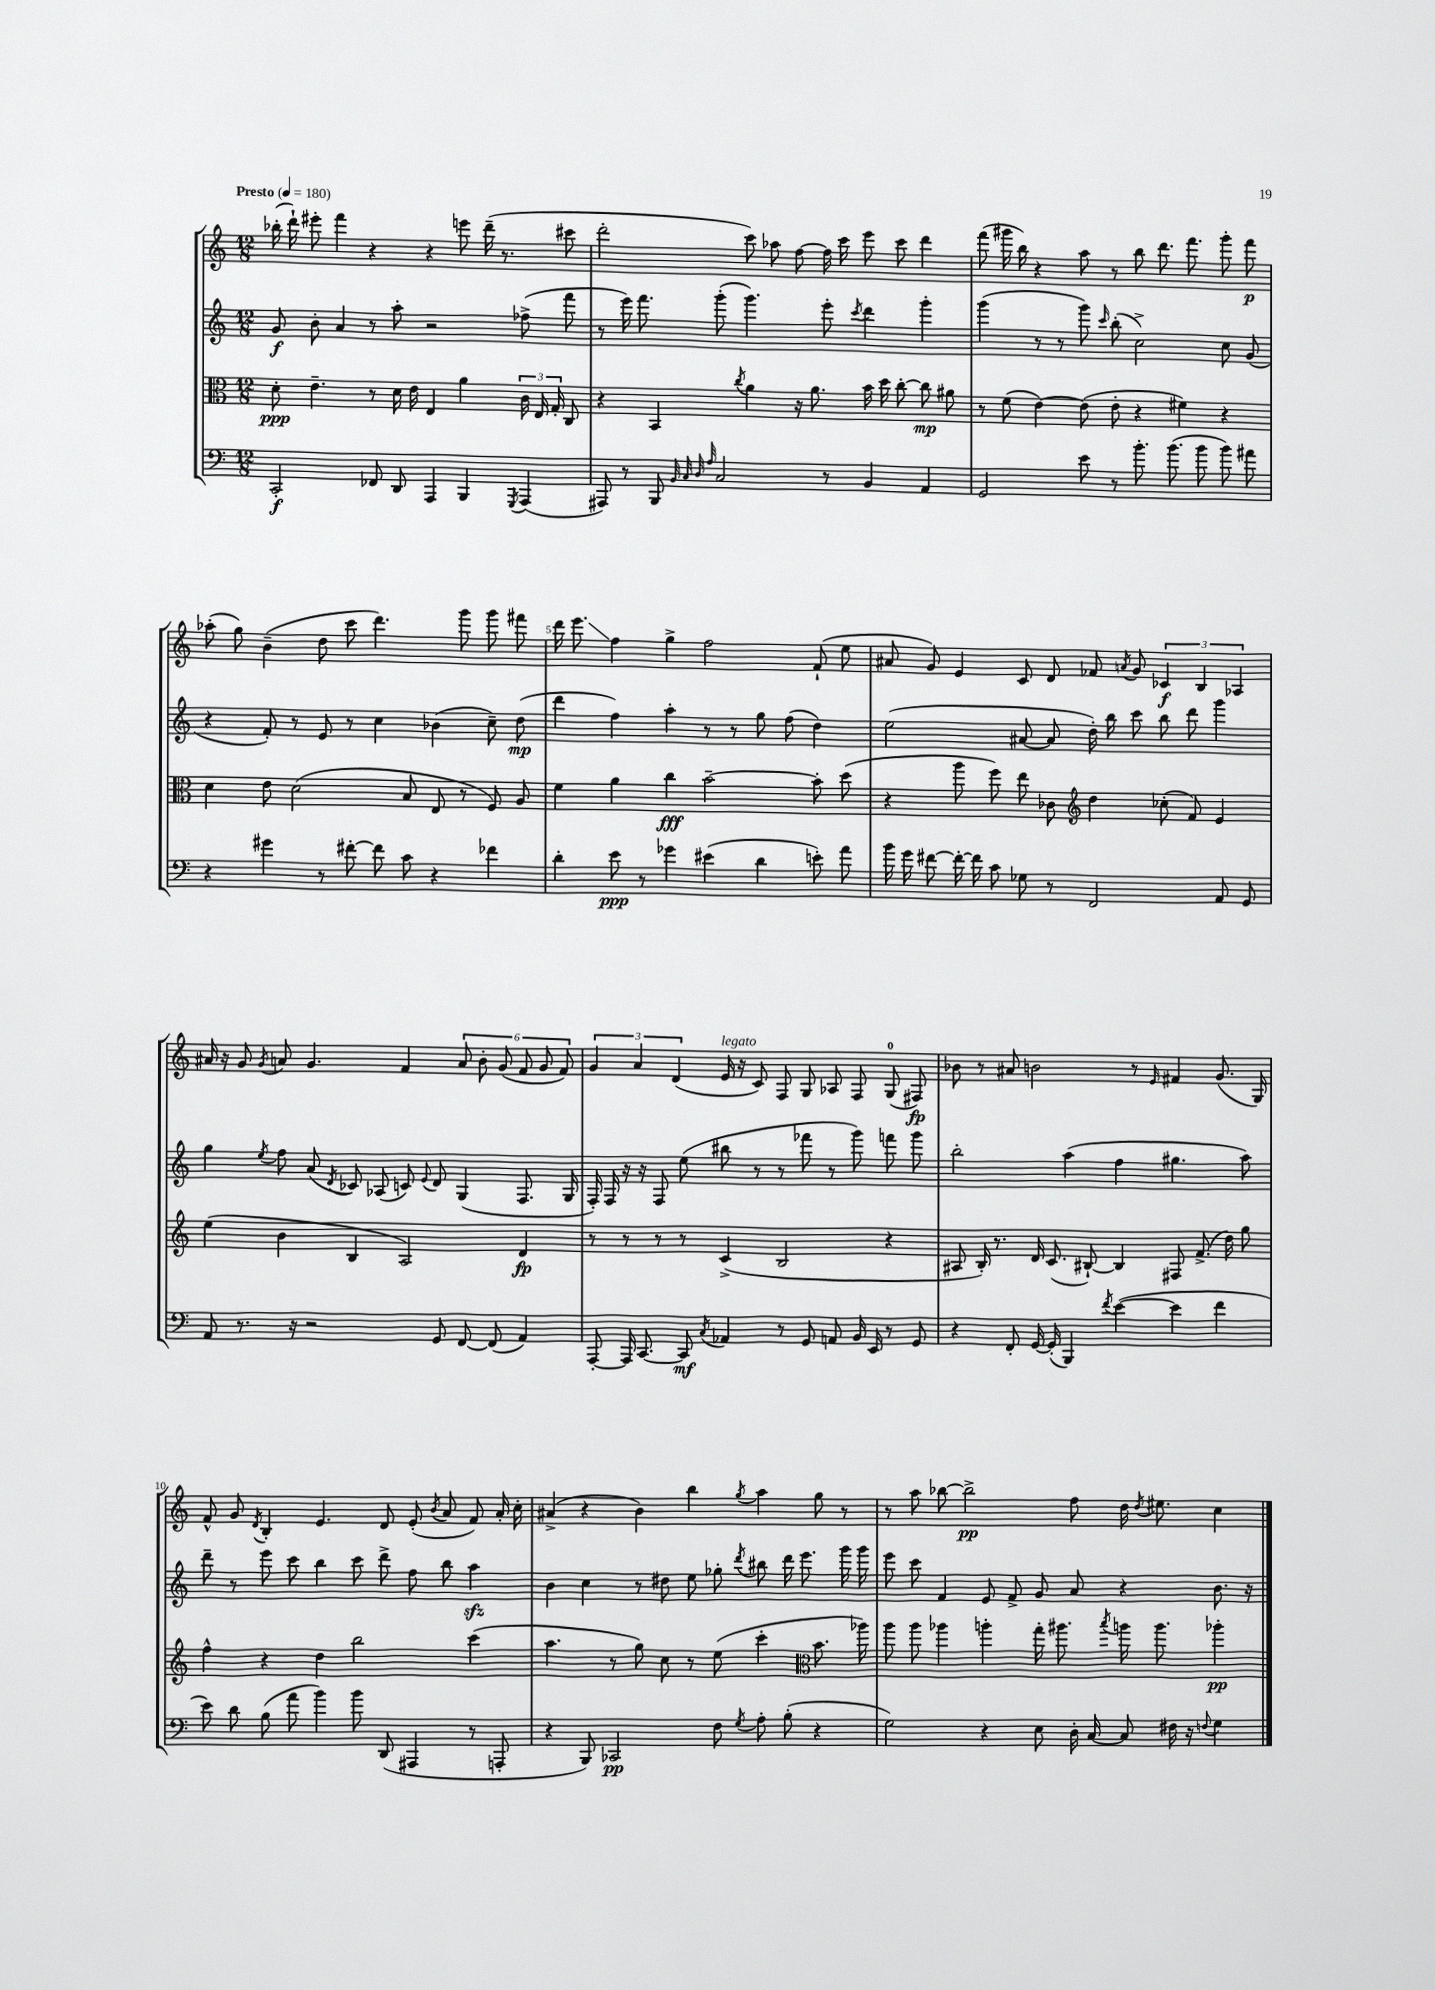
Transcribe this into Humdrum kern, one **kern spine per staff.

**kern	**kern	**kern	**kern
*staff4	*staff3	*staff2	*staff1
*clefF4	*clefC3	*clefG2	*clefG2
*k[]	*k[]	*k[]	*k[]
*M12/8	*M12/8	*M12/8	*M12/8
*MM180	*MM180	*MM180	*MM180
2CC'/	8d'\	8g/	(16bb-'\
.	.	.	16ddd`\)
.	4.e~\	8b'\	8eee#'\
.	.	4a/	4fff\
8FF-/	8r	8r	4r
8DD/	16d\	8aa'\	.
.	16e\	.	.
4AAA/	4E/	2r	4r
4BBB/	4a\	.	8eee\
.	.	.	(16ddd~\
.	.	.	8.r
8qGGG/	.	.	.
(4AAA/	24c\	(8ff-^\	.
.	24E/	.	.
.	24G'/	.	.
.	8C/	8fff\	8ccc#\
=	=	=	=
8AAA#/)	4r	8r	2ddd'\
8r	.	16eee\)	.
.	.	8.fff\	.
8BBB/	4BB/	.	.
32qqBB/	.	.	.
32qqC/	.	.	.
32qqD/	.	.	.
32qqA/	.	.	.
2C/	.	(8ggg'\	.
.	8qcc/	.	.
.	4a\	4.ggg\)	8ccc\)
.	.	.	8aa-\
.	16r	.	[8ff\
.	8.a\	.	.
8r	.	8eee'\	16ff\]
.	.	.	16ccc\
.	.	8qccc/	.
4BB/	16b\	4ddd\	8eee\
.	16dd\	.	.
.	[8cc'\	.	8ccc\
4AA/	8cc\]	4ggg'\	4ddd\
.	8a#\	.	.
=	=	=	=
2GG/	8r	(4ggg\	(8fff\
.	(8f\	.	16ggg#\
.	.	.	16bb\)
.	[4e\)	8r	4r
.	.	8r	.
8e\	(8e\]	8ggg\)	8aa\
.	.	16qqccc/	.
8r	8e'\	(8bb'\	8r
8.b'\	4r	2cc^\)	8bb\
.	.	.	8.ddd\
(8.b\	.	.	.
.	4f#\)	.	.
.	.	.	8.fff\
8b\	.	.	.
8b\)	4r	8cc\	8ggg#'\
8a#\	.	(8g/	8fff\
=	=	=	=
4r	4d\	4r	(8aa-'\
.	.	.	8gg\)
4g#\	8e\	8f'/)	(4b~\
.	(2d\	8r	.
8r	.	8e/	8dd\
[8f#'\	.	8r	8ccc\
8f#\]	.	4cc\	4.ddd\)
8c\	8B/	.	.
4r	8E/	(4b-\	.
.	8r	.	8ggg\
4f-\	8F/)	8cc~\)	8ggg\
.	8A/	(8dd\	8fff#\
=	=	=	=
4d'\	4f\	4ddd\	16ddd\
.	.	.	8.eee\
8e\	4a\	4ff\)	4ff\
8r	.	.	.
4g-\	4cc\	4aa'\	4gg^\
(4e#\	[2b~\	8r	2ff\
.	.	8r	.
4d\	.	8gg\	.
.	.	(8ff\	.
8e'\)	8b'\]	4dd\)	(8f`/
8a\	(8dd\	.	8ee\
=	=	=	=
16b\	4r	(2ee\	8a#/
16g\	.	.	.
[8f#\	.	.	8g/)
16f#'\_	8aa\	.	4e/
16f#\]	.	.	.
8c\	8ff\)	.	.
8G-\	8ee\	[8a#/	8c/
8r	8c-\	8a#/]	8d/
*	*clefG2	*	*
2FF/	4dd\	16dd'\)	8f-/
.	.	16bb\	.
.	.	.	8qa/
.	.	8ccc\	8g/
.	(8cc-'\	8bb\	6c-/
.	8f/)	8ddd\	.
.	.	.	6B/
8AA/	4e/	4ggg\	.
.	.	.	6A-/
8GG/	.	.	.
=	=	=	=
8AA/	(4ee\	4gg\	16a#/
.	.	.	16r
8.r	.	.	8g/
.	.	8qee/	8qg/
.	4b\	8ff\	8a/
16r	.	.	.
2r	.	(8a/	4.g/
.	.	8qd/	.
.	4B/	8c-/)	.
.	.	(8A-/	.
.	2A/)	8c/)	4f/
.	.	8qqe/	.
8GG/	.	8d/	.
[8FF/	.	(4G/	12a/
.	.	.	12b'\
(8FF/]	.	.	.
.	.	.	(12g/
4AA/)	4d/	8.F/	12f/
.	.	.	12g/
.	.	.	12f/)
.	.	16G/	.
=	=	=	=
[8AAA'/	8r	16F'/)	6g/
.	.	16F/	.
16AAA/]	8r	16r	.
.	.	.	6a/
[8.CC/	.	16r	.
.	8r	8F/	.
.	.	.	(6d/
8CC/]	8r	(8ee\	.
8qC/	.	.	.
4AA-/	(4c^/	8bb#\	16e/
.	.	.	16r
.	.	8r	8c/)
8r	2B/	8r	8F/
8GG/	.	8fff-\	8G/
8AA/	.	8r	8A-/
16BB/	.	8ggg\)	8F/
16EE/	.	.	.
8r	4r	8fff\	(8G/
8GG/	.	8ggg\	8F#/)
=	=	=	=
4r	8A#/	2bb'\	8b-\
.	16B'/)	.	8r
.	8.r	.	.
8FF'/	.	.	8a#/
[16GG/	16d/	.	2b\
(16GG'/]	(8.c/	.	.
4BBB/)	.	(4aa\	.
.	[8B#`/)	.	.
8qf/	.	.	.
([4e\	4B#/]	4ff\	.
.	.	.	8r
.	.	.	16qqe/
4e\]	8F#/	4.gg#\	4f#/
.	(8.f^/	.	.
4f\	.	.	(8.g/
.	16dd\)	.	.
.	8gg\	8aa\)	.
.	.	.	16G/)
=	=	=	=
8e\)	4ff^^\	8ddd~\	8f^^/
8d\	.	8r	8g/
.	.	.	8qd/
(8B\	4r	8eee\	4B'/
8a\	.	8ccc\	.
4b\)	4dd\	4bb\	4.e/
8b\	2bb\	8ccc\	.
(8DD/	.	8ddd^\	8d/
4AAA#/	.	8ff\	(8e'/
.	.	.	8qb/
.	.	8bb\	8a/
8r	(4ccc\	4aa\	8f/)
8AAA'/	.	.	16a'/
.	.	.	16cc'\
=	=	=	=
4r	4.aa\	4b\	(4a#^/
8BBB/)	.	4cc\	4r
2CC-/	8r	.	.
.	8gg\)	8r	4b\)
.	8cc\	8dd#\	.
.	8r	8ee\	4bb\
8F\	(8ee\	8gg-'\	.
8qG/	.	8qddd/	8qgg/
8A'\	4ccc'\	8bb#\	4aa\
(8B'\	.	16ddd\	.
.	.	8.eee\	.
*	*clefC3	*	*
4r	8.b\	.	8gg\
.	.	16ggg\	8r
.	16aa-\)	16ggg\	.
=	=	=	=
2G\)	8aa\	8eee\	8r
.	8aa\	8ccc\	8aa\
.	4aa-\	4f/	[8bb-\
.	.	.	2bb-^\]
4r	4aa'\	8e/	.
.	.	8f^/	.
8E\	16gg'\	8g/	.
.	8.aa#\	.	.
16D'\	.	8a/	8ff\
[16C/	.	.	.
.	8qbb/	.	.
8C/]	16aa\	4r	16dd\
.	.	.	8qdd/
.	8.aa\	.	8.ee#\
16F#\	.	.	.
16r	.	.	.
8qqF/	.	.	.
4G\	4aa-'\	8.b\	4cc\
.	.	16r	.
==	==	==	==
*-	*-	*-	*-
